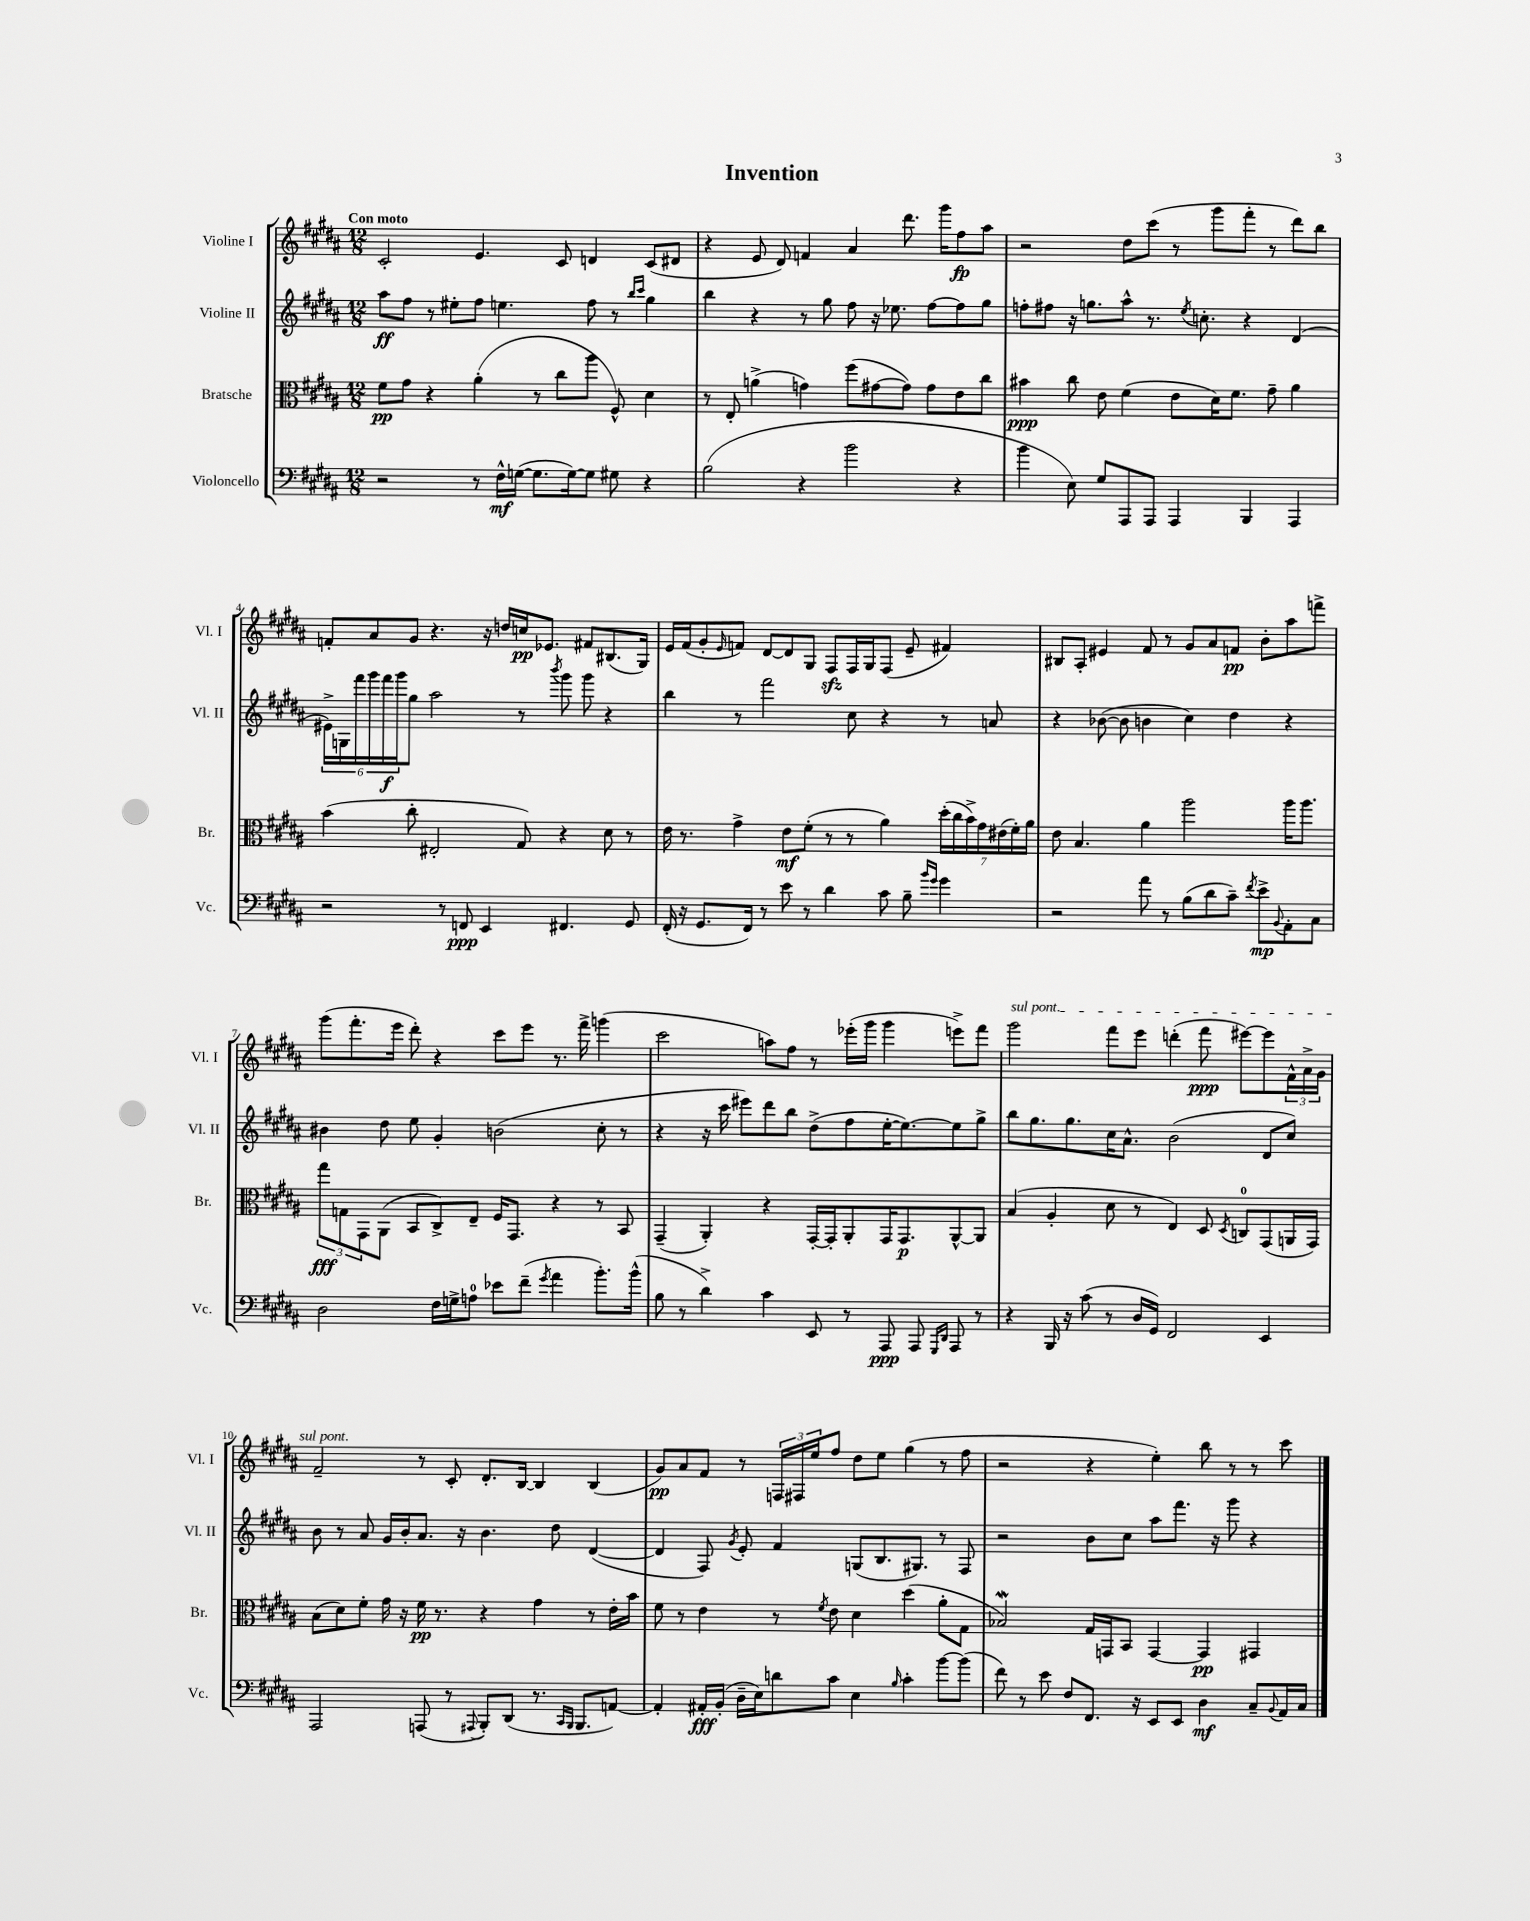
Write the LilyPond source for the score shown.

\header { title = "Invention" }
<<
\new StaffGroup <<
\new Staff = "s0" \with { instrumentName = "Violine I" shortInstrumentName = "Vl. I" } {
    \clef treble \key b \major \numericTimeSignature \time 12/8 \tempo "Con moto"
    cis'2-. e'4. cis'8 d'4 cis'8( dis'8 |
    r4 e'8 dis'8) f'4 ais'4 dis'''8. gis'''16 fis''8\fp ais''8 |
    r2 dis''8 cis'''8( r8 gis'''8 fis'''8-. r8 dis'''8) b''8 |
    f'8-. ais'8 gis'8 r4. r16 d''16 c''16\pp ees'8. fis'8 bis8.( gis16) |
    e'16 fis'16( gis'8-. \grace { e'16 } f'8) dis'8~ dis'8 gis8 fis8\sfz fis16 gis16 fis8( e'8-- fis'4) |
    bis8 ais8-. eis'4 fis'8 r8 gis'8 ais'8 f'8\pp b'8-. ais''8 f'''8-> |
    gis'''8( fis'''8.-. e'''16 dis'''8-.) r4 cis'''8 e'''8 r8. fis'''16-> g'''4( |
    cis'''2 a''8) fis''8 r8 ees'''16-.( gis'''16 gis'''4 e'''8->) fis'''8 |
    \once \override TextSpanner.bound-details.left.text = \markup { \italic "sul pont." } gis'''2\startTextSpan fis'''8 e'''8 d'''4-.( fis'''8\ppp eis'''8~) eis'''8 \tuplet 3/2 { fis'16-^ ais'16-> gis'16 } |
    fis'2--\stopTextSpan r8 cis'8-. dis'8.-. b16~ b4 b4( |
    gis'8\pp) ais'8 fis'8 r8 \tuplet 3/2 { f16 fis16 e''16 } fis''8 dis''8 e''8 gis''4( r8 fis''8 |
    r2 r4 e''4-.) b''8 r8 r8 cis'''8 \bar "|." |
}
\new Staff = "s1" \with { instrumentName = "Violine II" shortInstrumentName = "Vl. II" } {
    \clef treble \key b \major \numericTimeSignature \time 12/8
    ais''8\ff fis''8 r8 eis''8-. fis''8 e''4. fis''8 r8 \grace { b''16 cis'''16 } gis''4 |
    b''4 r4 r8 gis''8 fis''8 r16 ees''8. fis''8~ fis''8 gis''8 |
    f''8-. fis''8 r16 g''8. ais''8-^ r8. \acciaccatura { e''8 } c''8.-. r4 dis'4( |
    \tuplet 6/4 { eis'16->) g16 fis'''16 gis'''16 fis'''16\f gis'''16 } gis''8 ais''2 r8 \acciaccatura { b'''8 } gis'''8 gis'''8 r4 |
    b''4 r8 fis'''2 cis''8 r4 r8 a'8 |
    r4 bes'8~( bes'8 b'4 cis''4) dis''4 r4 |
    bis'4 dis''8 e''8 gis'4-. b'2( cis''8-. r8 |
    r4 r16 cis'''16 eis'''8) dis'''8 b''8 dis''8->( fis''8 e''16~-. e''8.~) e''8 gis''8-> |
    b''8 gis''8. gis''8. cis''16 ais'8.-^ b'2( dis'8 cis''8) |
    b'8 r8 ais'8 gis'16 b'16-. ais'8. r16 b'4. dis''8 dis'4~( |
    dis'4 fis8) \acciaccatura { gis'8 } e'8-. fis'4 g8( b8. gis8.) r8 fis8 |
    r2 b'8 cis''8 ais''8 fis'''8. r16 gis'''8 r4 \bar "|." |
}
\new Staff = "s2" \with { instrumentName = "Bratsche" shortInstrumentName = "Br." } {
    \clef alto \key b \major \numericTimeSignature \time 12/8
    fis'8\pp gis'8 r4 ais'4-.( r8 cis''8 ais''8 fis8-^) dis'4 |
    r8 e8-. a'4->( g'4) fis''8( gis'8~ gis'8) gis'8 e'8 cis''8 |
    bis'4\ppp cis''8 e'8 fis'4( e'8 dis'16) fis'8. gis'8-- ais'4 |
    b'4( cis''8-. eis2-. gis8) r4 dis'8 r8 |
    e'16 r8. gis'4-> e'8\mf fis'8-.( r8 r8 ais'4) \tuplet 7/4 { dis''16-.( cis''16 b'16->) gis'16 eis'16( fis'16-.) ais'16 } |
    e'8 b4. ais'4 ais''2 ais''16 ais''8. |
    \tuplet 3/2 { gis''8\fff g8 gis,8 } ais,8( b,8 cis8->) e8-- fis16 gis,8. r4 r8 b,8 |
    gis,4--( ais,4-.) r4 gis,16~-. gis,16-. ais,8-. gis,16 gis,8.\p ais,8~-^ ais,8 |
    b4( ais4-. dis'8 r8 e4) dis8 \acciaccatura { dis8 } c8-0 gis,8( a,16 gis,16) |
    b8( dis'8) fis'8-. gis'16 r16 fis'16\pp r8. r4 gis'4 r8 e'16-. b'16 |
    fis'8 r8 e'4 r8 \acciaccatura { fis'8 } e'8 dis'4 dis''4( ais'8-. gis8 |
    bes2\mordent) gis16 g,16 b,8 g,4~ g,4\pp gis,4 \bar "|." |
}
\new Staff = "s3" \with { instrumentName = "Violoncello" shortInstrumentName = "Vc." } {
    \clef bass \key b \major \numericTimeSignature \time 12/8
    r2 r8 fis16-^\mf g16~( g8. g16~) g8 gis8 r4 |
    b2( r4 b'2 r4 |
    b'4 e8) gis8 ais,,8 ais,,8 ais,,4 b,,4 ais,,4 |
    r2 r8 f,8\ppp e,4 fis,4. gis,8 |
    fis,16-.( r16 gis,8. fis,16) r8 e'8 r8 dis'4 cis'8 b8-- \grace { b'16 gis'16 } gis'4 |
    r2 ais'8 r8 b8( dis'8 cis'8--) \acciaccatura { fis'8 } e'8->\mp \appoggiatura { b,8 } ais,8-. cis8 |
    dis2 fis16 g16-> a8-0 ees'8 fis'8--( \acciaccatura { gis'8 } ais'4 b'8.-.) b'16-^( |
    b8 r8 dis'4->) cis'4 e,8 r8 ais,,8\ppp ais,,8 \grace { gis,,16 dis,16 } ais,,8 r8 |
    r4 b,,16 r16 cis'8( r8 dis16 gis,16) fis,2 e,4 |
    ais,,2 a,,8( r8 \appoggiatura { ais,,8 } b,,8-.) dis,8( r8. \grace { cis,16 b,,16 } b,,8. a,8~) |
    a,4-. ais,16-.\fff b,16-.( dis16-- e16) d'8 cis'8 e4 \grace { b16 } cis'4-. b'8~ b'8( |
    fis'8) r8 e'8 fis8 fis,8. r16 e,8 e,8 dis4\mf cis8-- \appoggiatura { b,8 } ais,16 cis16 \bar "|." |
}
>>
>>
